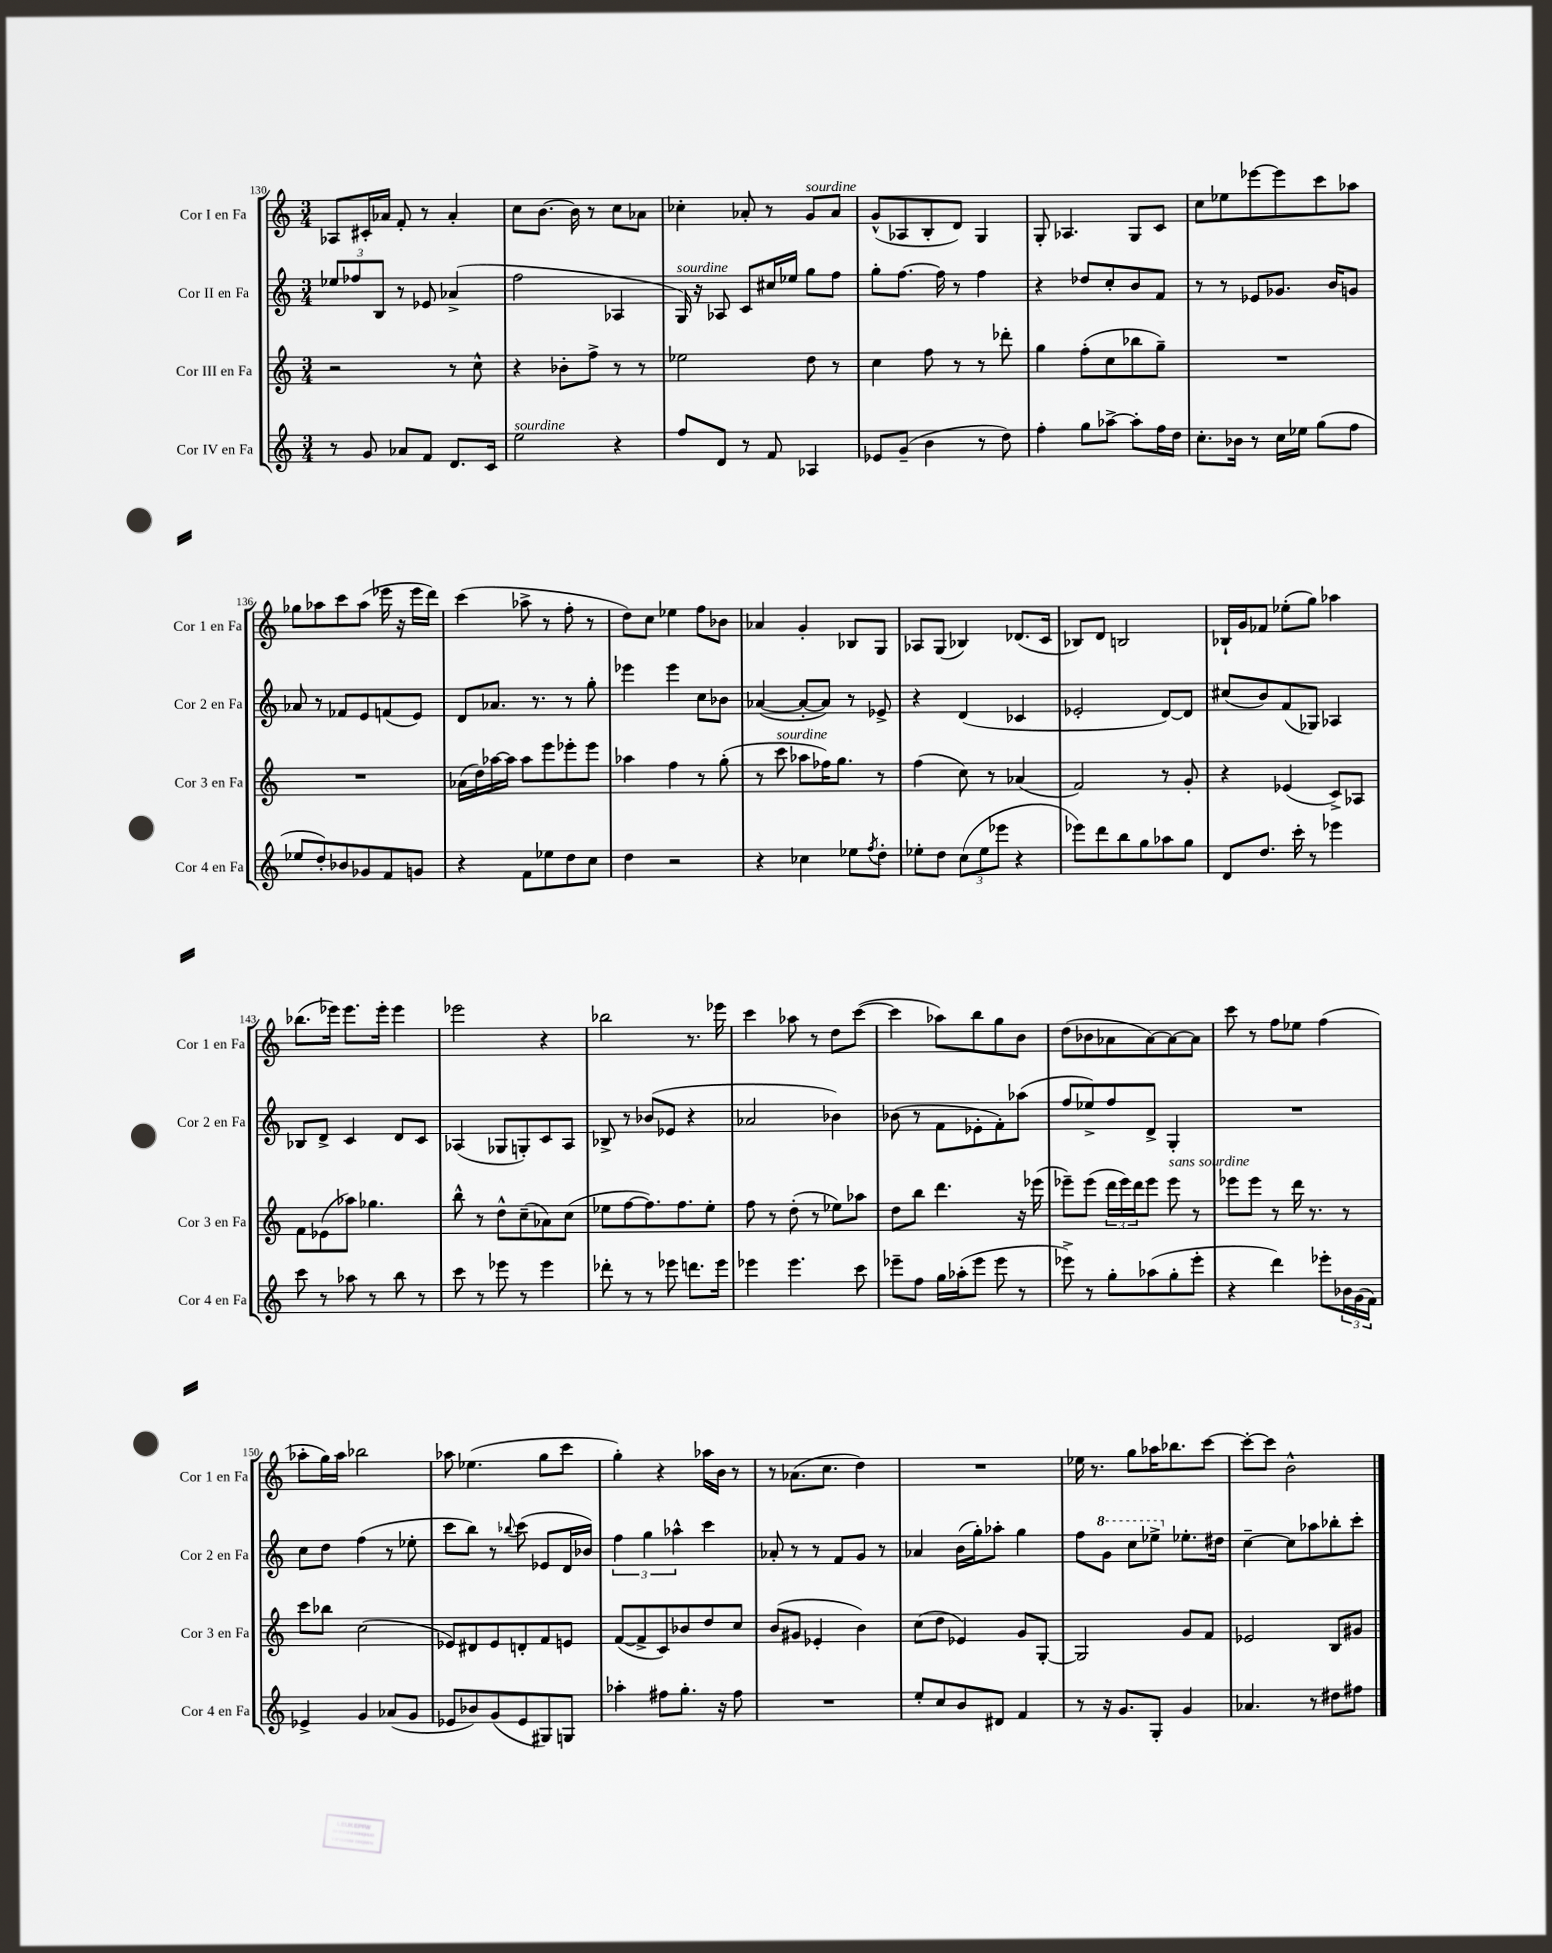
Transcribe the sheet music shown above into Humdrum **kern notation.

**kern	**kern	**kern	**kern
*staff4	*staff3	*staff2	*staff1
*clefG2	*clefG2	*clefG2	*clefG2
*k[]	*k[]	*k[]	*k[]
*M3/4	*M3/4	*M3/4	*M3/4
8r	2r	12ee-	8A-
.	.	12ff-	.
8g	.	.	16c#'
.	.	12B	.
.	.	.	16a-
8a-	.	8r	8f'
8f	.	8e-	8r
8.d	8r	(4a-^	4a-'
.	8cc^^	.	.
16c	.	.	.
=	=	=	=
2ee	4r	2ff	8cc
.	.	.	[8.b
.	8b-'	.	.
.	.	.	16b]
.	8ff^	.	8r
4r	8r	4A-	8cc
.	8r	.	8a-
=	=	=	=
8ff	2ee-	16G)	4cc-'
.	.	16r	.
8d	.	8A-	.
8r	.	8c	8a-'
8f	.	16cc#	8r
.	.	16ee-	.
4A-	8dd	8gg	8g
.	8r	8ff	8a-
=	=	=	=
8e-	4cc	8gg'	(8g^^
(8g~	.	[8.ff	8A-
4b	8ff	.	8B'
.	.	16ff]	.
.	8r	8r	8d)
8r	8r	4ff	4G
8dd)	8ddd-'	.	.
=	=	=	=
4ff'	4gg	4r	8G'
.	.	.	4.A-
8gg	(8ff'	8dd-	.
[8aa-^	8cc	8cc'	.
8aa-']	8bb-	8b	8G
16ff	8gg~)	8f	8c
16dd	.	.	.
=	=	=	=
8.cc'	2.r	8r	8cc
.	.	8r	8ee-
16b-	.	.	.
8r	.	8e-	[8eee-
16cc	.	8.g-	8eee-]
16ee-	.	.	.
(8gg	.	.	8ccc
.	.	16b	.
8ff	.	8g	8aa-
=	=	=	=
8ee-	2.r	8a-	8gg-
8dd')	.	8r	8aa-
8b-	.	8f-	8ccc
8g-	.	8e	(8aa-
8f	.	(8f	16eee-
.	.	.	16r
8g	.	8e)	16eee-
.	.	.	16ddd)
=	=	=	=
4r	(16a-	8d	(4ccc
.	16dd)	.	.
.	[16aa-	8.a-	.
.	16aa-]	.	.
8f	8aa-	.	8aa-^
.	.	8.r	.
8ee-	8eee	.	8r
8dd	8eee-'	8r	8ff'
8cc	8eee-	8gg'	8r
=	=	=	=
4dd	4aa-	4eee-	8dd)
.	.	.	8cc
2r	4ff	4eee-	4ee-
.	8r	8cc	8ff
.	(8gg'	8b-	8b-
=	=	=	=
4r	8r	([4a-	4a-
.	8ccc	.	.
4cc-	8aa-	8a-'_	4g'
.	16ff-)	8a-])	.
.	8.gg	.	.
8ee-	.	8r	8B-
8qff	.	.	.
8dd'	8r	8e-^	8G
=	=	=	=
8ee-'	(4ff	4r	8A-
8dd	.	.	(8G
(12cc	8cc)	(4d	4B-)
12ee-	.	.	.
.	8r	.	.
12eee-	.	.	.
4r	(4a-	4c-	(8.d-
.	.	.	16c
=	=	=	=
8eee-)	2f)	2e-'	8B-)
8ddd	.	.	8d
8bb	.	.	2B
8gg	.	.	.
8aa-	8r	[8d)	.
8gg	8g'	8d]	.
=	=	=	=
8d	4r	(8cc#	16B-`
.	.	.	16g
8.dd	.	8b)	8f-
.	(4e-	(8f	(8ee-'
16ccc'	.	.	.
8r	.	8G-)	8gg)
4eee-	8c^)	4A-	4aa-
.	8A-	.	.
=	=	=	=
8ccc	8f	8B-	(8.bb-
8r	(8e-	8d^	.
.	.	.	16eee-)
8aa-	8aa-)	4c	8.eee-
8r	4.gg-	.	.
.	.	.	16eee-'
8bb	.	8d	4eee-
8r	.	8c	.
=	=	=	=
8ccc	8bb^^	(4A-	2eee-
8r	8r	.	.
8eee-	8dd^^	8G-	.
8r	(8cc~	8G')	.
4eee-	8a-)	8c	4r
.	(8cc	8A-	.
=	=	=	=
8ddd-'	8ee-	8B-^	2bb-
8r	[8ff	8r	.
8r	8.ff])	(8b-	.
8eee-	.	8e-	.
.	8.ff	.	.
8.ddd	.	4r	8.r
.	8ee-'	.	.
16eee-	.	.	16eee-
=	=	=	=
4eee-	8ff	2a-	4ccc
.	8r	.	.
4.eee-	(8dd'	.	8aa-
.	8r	.	8r
.	8ee-)	4b-)	8dd
8ccc	8aa-	.	([8ccc
=	=	=	=
8eee-~	8dd	(8b-	4ccc]
8ff	8bb	8r	.
16gg	4.ddd	8f	8aa-)
(16aa-'	.	.	.
8eee-	.	8e-'	8bb
8eee-	.	8f')	8gg
8r	16r	(8aa-	8b
.	(16eee-	.	.
=	=	=	=
8eee-^)	8eee-~)	8ff	(8dd
8r	(8eee-	8ee-^)	8b-
8gg'	24ddd	8ff	8a-
.	24eee-)	.	.
.	24ddd	.	.
(8aa-	8eee-	8d^	[8a-)
8gg'	8eee-	4G'	8a-_
8eee-'	8r	.	8a-]
=	=	=	=
4r	8eee-	2.r	8ccc
.	8eee-	.	8r
4ddd)	8r	.	8ff
.	16ddd	.	8ee-
.	8.r	.	.
8eee-'	.	.	(4ff
24b-	8r	.	.
(24g	.	.	.
24f)	.	.	.
=	=	=	=
4e-^	8ccc	8cc	8aa-'
.	8bb-	8dd	16gg)
.	.	.	16aa-
4g	(2cc	(4ff	2bb-
(8a-	.	8r	.
8g	.	8ee-'	.
=	=	=	=
8e-	8e-)	8ccc	8aa-
8b-)	8d#	8bb)	(4.ee-
(8g	8e-	8r	.
.	.	8qqbb-	.
8e-	8d'	(8ccc	.
8G#)	8f	8e-	8gg
8G	8e	16d	8ccc
.	.	16b-)	.
=	=	=	=
4aa-'	([8f	6ff	4gg')
.	8f^]	.	.
.	.	6gg	.
8ff#	8c)	.	4r
.	.	6aa-^^	.
8.gg'	8b-	.	.
.	8dd	4ccc	16aa-
16r	.	.	16b
8ff#	8cc	.	8r
=	=	=	=
2.r	(8b	8a-'	8r
.	8g#	8r	(8.a-
.	4e-'	8r	.
.	.	.	8.cc
.	.	8f	.
.	4b)	8g	4dd)
.	.	8r	.
=	=	=	=
8ee'	(8cc	4a-	2.r
8cc	8dd	.	.
8b	4e-)	(16b	.
.	.	16gg')	.
8d#	.	8aa-'	.
4f	8g	4gg	.
.	[8G'	.	.
=	=	=	=
8r	2G]	8ff	16ee-
.	.	.	8.r
16r	.	8gg	.
8.g	.	.	.
.	.	8ccc	8gg
8G'	.	8eee-^	16aa-
.	.	.	8.bb-
4g	8g	8.ee-'	.
.	8f	.	[8ccc
.	.	16dd#	.
=	=	=	=
4.a-	2e-	[4cc~	8ccc'_
.	.	.	8ccc]
.	.	8cc]	2b^^
8r	.	8aa-	.
8dd#	8B	8bb-'	.
8ff#	8g#	8ccc'	.
==	==	==	==
*-	*-	*-	*-
